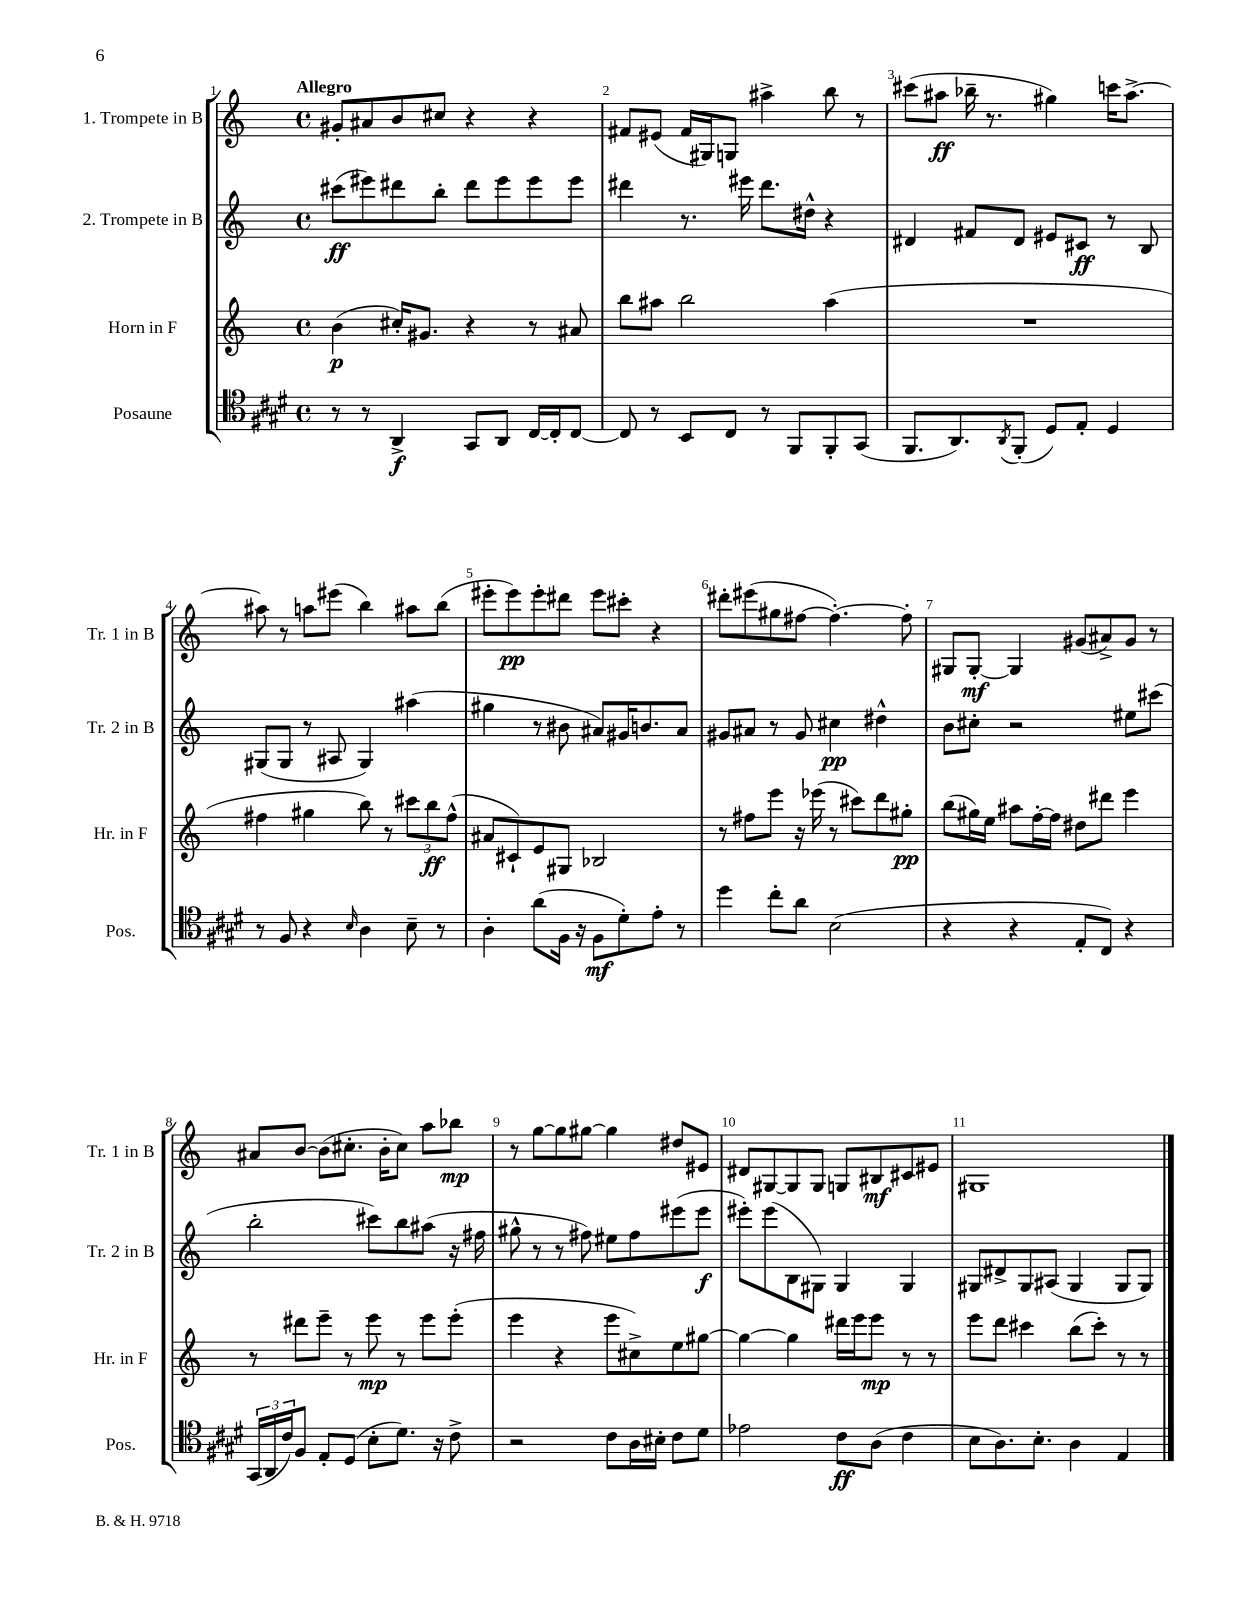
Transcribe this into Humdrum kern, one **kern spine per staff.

**kern	**kern	**kern	**kern
*staff4	*staff3	*staff2	*staff1
*clefC4	*clefG2	*clefG2	*clefG2
*k[f#c#g#d#]	*k[]	*k[]	*k[]
*M4/4	*M4/4	*M4/4	*M4/4
*met(c)	*met(c)	*met(c)	*met(c)
8r	(4b	(8ccc#	8g#'
8r	.	8eee#)	8a#
4AA^	16cc#')	8ddd#	8b
.	8.g#	.	.
.	.	8bb'	8cc#
8GG#	4r	8ddd#	4r
8AA	.	8eee#	.
[16C#	8r	8eee#	4r
16C#']	.	.	.
[8C#	8a#	8eee#	.
=	=	=	=
8C#]	8bb	4ddd#	8f#
8r	8aa#	.	(8e#
8BB	2bb	8.r	16f#
.	.	.	16G#)
8C#	.	.	8G
.	.	16eee#	.
8r	.	8.ddd#	4aa#^
8FF#	.	.	.
.	.	16dd#^^	.
8FF#'	(4aa#	4r	8bb
(8GG#	.	.	8r
=	=	=	=
8.FF#	1r	4d#	(8ccc#
.	.	.	8aa#
8.AA)	.	.	.
.	.	8f#	16bb-~
.	.	.	8.r
8qAA	.	.	.
(8FF#'	.	8d#	.
8D#)	.	8e#	4gg#)
8E'	.	8c#	.
4D#	.	8r	16ccc
.	.	.	[8.aa#^
.	.	8B	.
=	=	=	=
8r	4ff#	(8G#	8aa#]
8F#	.	8G#	8r
4r	4gg#	8r	8aa
.	.	8A#	(8eee#
16qqB	.	.	.
4A	8bb)	4G#)	4bb)
.	8r	.	.
8B~	12ccc#	(4aa#	8aa#
.	12bb	.	.
8r	.	.	(8bb
.	(12ff#^^	.	.
=	=	=	=
4A'	8a#	4gg#	8eee#'
.	8c#`)	.	8eee#)
(8a	8e	8r	8eee#'
16F#	8G#	8b#	8ddd#
16r	.	.	.
8F#	2B-	8a#)	8eee#
8d#')	.	16g#	8ccc#'
.	.	8.b	.
8e'	.	.	4r
8r	.	8a#	.
=	=	=	=
4dd#	8r	8g#	8ddd#'
.	8ff#	8a#	(8eee#
8cc#'	8eee	8r	8gg#
8a	16r	8g#	[8ff#
.	(16eee-	.	.
(2B	8r	4cc#	4.ff#'_)
.	8ccc#)	.	.
.	8ddd	4dd#^^	.
.	8gg#'	.	8ff#']
=	=	=	=
4r	(8bb	8b	8G#
.	16gg#)	8cc#'	[8G#'
.	16ee	.	.
4r	8aa#	2r	4G#]
.	[16ff'	.	.
.	16ff]	.	.
8E'	8dd#	.	(8g#
8C#)	8ddd#	.	8a#^)
4r	4eee	8ee#	8g#
.	.	(8ccc#	8r
=	=	=	=
(24GG#	8r	2bb'	8a#
24AA	.	.	.
24c#)	.	.	.
8F#	8ddd#	.	[8b
8E'	8eee~	.	(8b]
(8D#	8r	.	8.cc#'
8B'	8eee	8ccc#)	.
.	.	.	16b'
8.d#)	8r	8bb	8cc#)
.	8eee	(8aa#	8aa
16r	.	.	.
8c#^	(8eee'	16r	8bb-
.	.	16ff#	.
=	=	=	=
2r	4eee	8gg#^^	8r
.	.	8r	[8gg
.	4r	8r	8gg]
.	.	8ff#)	[8gg#
8c#	8eee	8ee#	4gg#]
16A	8cc#^)	8ff#	.
16B#'	.	.	.
8c#	8ee	(8eee#	8dd#
8d#	[8gg#	8eee#	8e#
=	=	=	=
2e-	4gg#_	8eee#')	8d#
.	.	(8eee#	[8G#
.	4gg#]	8B	8G#]
.	.	8G#)	8G#
8c#	16ddd#	4G#	8G
.	16eee	.	.
(8A	8eee	.	8B#
4c#	8r	4G#	8c#
.	8r	.	8e#
=	=	=	=
8B	8eee	8G#	1G#
8.A)	8ddd	8d#^	.
.	4ccc#	8G#	.
8.B'	.	.	.
.	.	(8A#	.
4A	(8bb	4G#	.
.	8ccc#')	.	.
4E	8r	8G#	.
.	8r	8G#)	.
==	==	==	==
*-	*-	*-	*-
